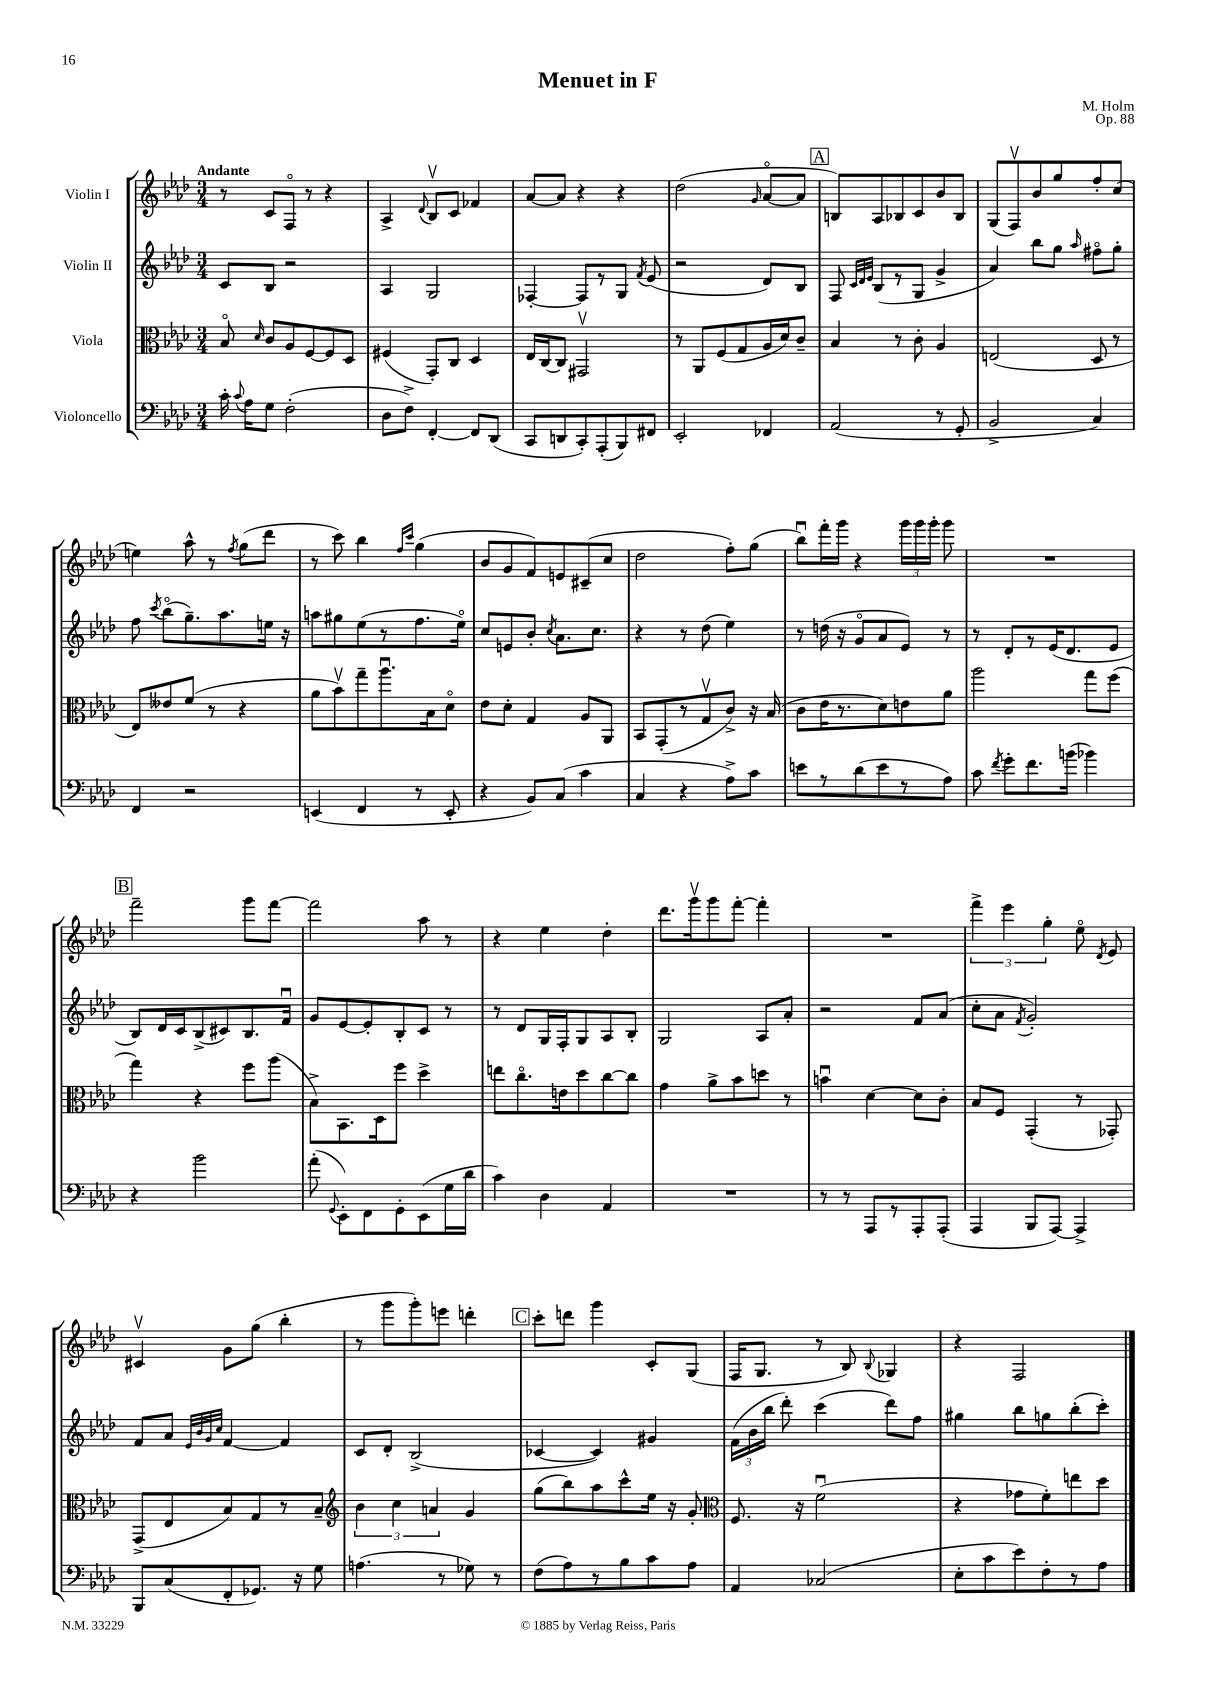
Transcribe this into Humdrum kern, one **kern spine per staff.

**kern	**kern	**kern	**kern
*staff4	*staff3	*staff2	*staff1
*clefF4	*clefC3	*clefG2	*clefG2
*k[b-e-a-d-]	*k[b-e-a-d-]	*k[b-e-a-d-]	*k[b-e-a-d-]
*M3/4	*M3/4	*M3/4	*M3/4
16c'\	8B-o/	8c/L	8r
8qqc/	.	.	.
16A-\LK	.	.	.
.	16qqd-/	.	.
8G\J	8c/L	8B-/J	8c/L
(2F'\	8A-/	2r	8Fo/J
.	[8F/	.	8r
.	8F/]	.	4r
.	8D-/J	.	.
=	=	=	=
8D-\L	(4F#/	4A-/	4A-^/
8F^\J)	.	.	.
.	.	.	8qqd-/
[4FF'/	8GG'/L)	2G/	8B-v/L
.	8C/J	.	8c/J
8FF/]L	4D-/	.	4f-/
(8DD-/J	.	.	.
=	=	=	=
8CC/L	16E-/LL	[4F-'/	[8a-/L
.	[16C/J	.	.
8DD/	8C/]J	.	8a-/]J
8CC'/)	2GG#v/	8F-/]L	4r
(8AAA-'/	.	8r	.
8BBB-/)	.	8G/J	4r
.	.	8qf/	.
8FF#/J	.	(8e-/	.
=	=	=	=
2EE-'/	8r	2r	(2dd-\
.	8AA-/L	.	.
.	(8F/	.	.
.	8G/	.	.
.	.	.	16qqg/
4FF-/	16A-/L	8d-/L)	[8a-o/L
.	16d-/J)	.	.
.	8c~/J	8B-/J	8a-/]J
=	=	=	=
(2AA-/	4B-/	8F/	8B/L)
.	.	32qqc/LLL	.
.	.	32qqd-/	.
.	.	32qqe-/JJJ	.
.	.	(8B-/L	8A-/
.	8r	8r	8B-/
.	8c'\	8G/J	8c/
8r	4A-/	4g^/	8b-/
8GG'/	.	.	8B-/J
=	=	=	=
2BB-^/	(2E/	4a-/)	(8G/L
.	.	.	8Fv/)
.	.	8bb-\L	8b-/
.	.	8gg\J	8gg/
.	.	16qqaa-/	.
4C/)	8D-/	8ff#o\L	8ff'/
.	8r	8gg'\J	(8cc/J
=	=	=	=
4FF/	8E-/L)	8ff\	4ee\)
.	.	8qccc/	.
.	8e--/	(8bb-o\L	.
2r	(8f/J	8.gg~\)	8aa-^^\
.	8r	.	8r
.	.	8.aa-\	.
.	.	.	8qff/
.	4r	.	(8gg\L
.	.	16ee\Jk	8ddd-\J
.	.	16r	.
=	=	=	=
(4EE/	8a-\L	8aa\L	8r
.	8b-v\)	8gg#\	8ccc\)
4FF/	8gg~\	(8ee-\	4bb-\
.	8.aa-u\	8r	.
.	.	.	16qqff/LL
.	.	.	16qqccc/JJ
8r	.	8.ff\	(4gg\
.	16B-\k	.	.
8EE'/	8d-o\J	.	.
.	.	16ee-o\Jk)	.
=	=	=	=
4r	8e-\L	8cc/L	8b-/L
.	8d-'\J	8e/	8g/
8BB-/L)	4G/	8b-'/J	8f/)
.	.	8qcc/	.
(8C/J	.	8.a-\L	8e/
4c\	8A-/L	.	(8c#~/
.	.	8.cc\J	.
.	8AA-/J	.	8cc/J
=	=	=	=
4C/	8BB-/L	4r	2dd-\
.	(8GG'/	.	.
4r	8r	8r	.
.	8Gv/	(8dd-\	.
8A-^\L)	8c^/J)	4ee-\)	8ff'\L)
8c\J	16r	.	(8gg\J
.	(16B-/	.	.
=	=	=	=
8e\L	8c\L	8r	8bb-u\L)
8r	16e-\K	(16dd\	16fff'\L
.	8.r	16r	16ggg\JJ
(8d-\	.	8go/L	4r
8e\	8d-\)	8a-/	.
8r	8e\	8e-/J)	24ggg\LL
.	.	.	24ggg\
.	.	.	24ggg'\JJ
8A-\J)	8a-\J	8r	8ggg\
=	=	=	=
8c\	2aa-\	8r	2.r
8qf/	.	.	.
8g'\L	.	8d-'/L	.
8.f\	.	8r	.
.	.	(16e-/K	.
(16b\Jk	.	8.d-/	.
4b-\)	8gg\L	.	.
.	(8ff\J	8e-/J	.
=	=	=	=
4r	4gg\)	8B-/L)	2fff~\
.	.	16d-/L	.
.	.	16c/J	.
2b-\	4r	(8B-^/	.
.	.	8c#/)	.
.	8ff\L	8.B-/	8ggg\L
.	(8aa-\J	.	[8fff\J
.	.	16fu/Jk	.
=	=	=	=
(8a-'\	8B-^\L)	8g/L	2fff\]
8qqGG/	.	.	.
8EE-'\L)	8.BB-\	[8e-/	.
8FF\	.	8e-'/]	.
.	16D-\k	.	.
8GG'\	8ff\J	8B-'/	.
(8EE-\	4dd-^\	8c/J	8aa-\
16G\L	.	8r	8r
16d-\JJ	.	.	.
=	=	=	=
4c\)	8ee\L	8r	4r
.	8.cco\	8d-/L	.
4D-\	.	16G/L	4ee-\
.	16e\k	16F'/J	.
.	8dd-\	8G/	.
4AA-/	[8cc\	8A-/	4dd-'\
.	8cc\]J	8B-'/J	.
=	=	=	=
2.r	4g\	2G/	8.ddd-\L
.	.	.	16gggv\k
.	8a-^\L	.	8ggg\
.	8b-\	.	[8fff'\J
.	8dd\J	8A-/L	4fff'\]
.	8r	8a-'/J	.
=	=	=	=
8r	4bu\	2r	2.r
8r	.	.	.
8AAA-/L	[4d-\	.	.
8r	.	.	.
8AAA-'/	8d-\]L	8f/L	.
(8AAA-'/J	8c'\J	(8a-/J	.
=	=	=	=
4AAA-/	8B-/L	8cc'\L	6fff^\
.	8F/J	8a-\J	.
.	.	.	6eee-\
.	.	8qf/	.
8BBB-/L	(4GG'/	2g'/)	.
.	.	.	6gg'\
[8AAA-/J)	.	.	.
4AAA-^/]	8r	.	8ee-o\
.	.	.	8qd-/
.	8GG-'/)	.	8e-/
=	=	=	=
8BBB-/L	(8GG^/L	8f/L	4c#v/
(8C/	8E-/	8a-/J	.
.	.	32qqe-/LLL	.
.	.	32qqb-/	.
.	.	32qqg/	.
.	.	32qqcc/JJJ	.
8FF'/	8B-/)	[4f/	8g\L
8.GG-/J)	8G/	.	(8gg\J
.	8r	4f/]	4bb-'\
16r	.	.	.
8G\	8B-~/J	.	.
=	=	=	=
*	*clefG2	*	*
(4.A\	6b-\	8c/L	8r
.	.	8d-'/J	8ggg\L
.	6cc\	.	.
.	.	(2B-^/	8ggg'\)
.	6a/	.	.
8r	.	.	8eee\J
8G-\)	4g/	.	4ddd'\
8r	.	.	.
=	=	=	=
(8F\L	(8gg\L	[4c-/	8ccc'\L
8A-\)	8bb-\)	.	8ddd\J
8r	8aa-\	4c-/])	4ggg\
8B-\	8ccc^^\	.	.
8c\	16ee-\Jk	4g#/	8c'/L
.	16r	.	.
8A-\J	8g'/	.	(8G/J
=	=	=	=
*	*clefC3	*	*
4AA-/	8.F/	(24f\LL	16F/LK
.	.	24b-\	.
.	.	.	8.G/J
.	.	24bb-\JJ	.
.	.	8ddd-'\)	.
.	16r	.	.
(2C-/	(2fu\	(4ccc\	8r
.	.	.	8B-/)
.	.	.	8qqB-/
.	.	8ddd-\L)	4G-/
.	.	8ff\J	.
=	=	=	=
8E-'\L	4r	4gg#\	4r
8c\	.	.	.
8e-\)	8g-\L	8bb-\L	2F/
8F'\	8f'\)	8gg\	.
8r	8ee\	(8bb-'\	.
8A-\J	8dd-\J	8ccc'\J)	.
==	==	==	==
*-	*-	*-	*-
